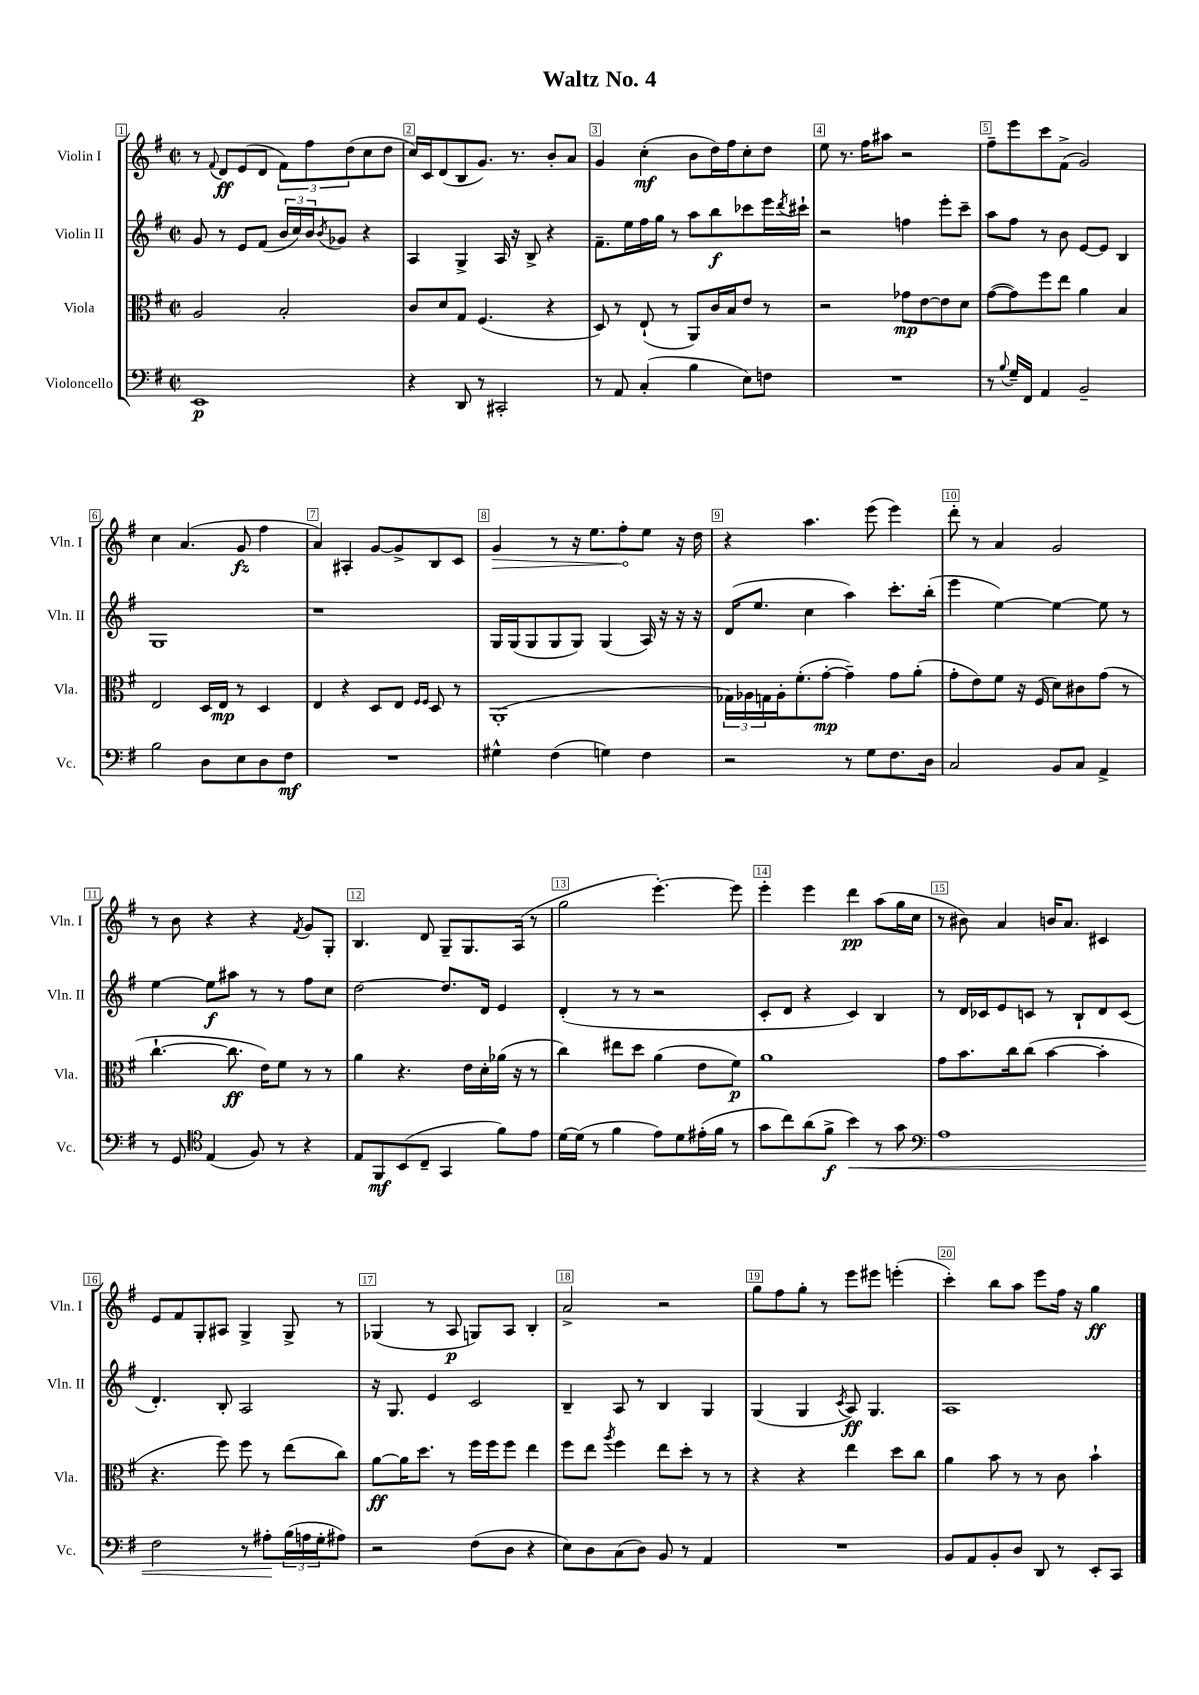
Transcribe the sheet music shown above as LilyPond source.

\header { title = "Waltz No. 4" }
<<
\new StaffGroup <<
\new Staff = "s0" \with { instrumentName = "Violin I" shortInstrumentName = "Vln. I" } {
    \clef treble \key g \major \defaultTimeSignature \time 2/2
    r8 \appoggiatura { fis'8 } d'8\ff e'8( d'8 \tuplet 3/2 { fis'8) fis''8 d''8( } c''8 d''8 |
    c''16) c'16 d'8( b8 g'8.) r8. b'8-. a'8 |
    g'4 c''4-.\mf( b'8 d''16) fis''16 c''8-. d''8 |
    e''8 r8. fis''16 ais''8 r2 |
    fis''8-- e'''8 c'''8 fis'8->( g'2) |
    c''4 a'4.( g'8\fz fis''4 |
    a'4) ais4-. g'8~ g'8-> b8 c'8 |
    \once \override Hairpin.circled-tip = ##t g'4\> r8 r16 e''8. fis''8-.\! e''8 r16 d''16 |
    r4 a''4. e'''8( e'''4) |
    d'''8-. r8 a'4 g'2 |
    r8 b'8 r4 r4 \acciaccatura { fis'8 } g'8 g8-. |
    b4. d'8 g8-- g8. a16( r8 |
    g''2 e'''4.~-.) e'''8 |
    e'''4-. e'''4 d'''4\pp a''8( g''16 c''16 |
    r8 bis'8) a'4 b'16 a'8. cis'4 |
    e'8 fis'8 g8-. ais8 g4-> g8-> r8 |
    ges4( r8 a8\p g8) a8 b4-. |
    a'2-> r2 |
    g''8 fis''8 g''8-. r8 e'''8 eis'''8 e'''4-.( |
    c'''4-.) b''8 a''8 e'''8 fis''16 r16 g''4\ff \bar "|." |
}
\new Staff = "s1" \with { instrumentName = "Violin II" shortInstrumentName = "Vln. II" } {
    \clef treble \key g \major \defaultTimeSignature \time 2/2
    g'8 r8 e'8 fis'8( \tuplet 3/2 { b'16 c''16) b'16 } \acciaccatura { b'8 } ges'8 r4 |
    a4 g4-> a16 r16 b8-> r4 |
    fis'8.-- e''16 fis''16 g''16 r8 a''8 b''8\f ces'''8 e'''16 \acciaccatura { d'''8 } cis'''16-! |
    r2 f''4 e'''8-. c'''8-- |
    a''8 fis''8 r8 b'8 e'8~ e'8 b4 |
    g1 |
    r1 |
    g16 g16( g8 g8 g8) g4( a16) r16 r16 r16 |
    d'16( e''8. c''4 a''4) c'''8.-. b''16-.( |
    e'''4 e''4~) e''4~ e''8 r8 |
    e''4~ e''8\f ais''8 r8 r8 fis''8 c''8 |
    d''2~ d''8. d'16 e'4 |
    d'4-.( r8 r8 r2 |
    c'8-. d'8 r4 c'4) b4 |
    r8 d'16 ces'16 e'8 c'8 r8 b8-! d'8 c'8( |
    d'4.-.) b8-. a2 |
    r16 g8. e'4 c'2 |
    b4-- a8 r8 b4 g4 |
    g4( g4 \acciaccatura { c'8 } a8\ff) g4. |
    a1 \bar "|." |
}
\new Staff = "s2" \with { instrumentName = "Viola" shortInstrumentName = "Vla." } {
    \clef alto \key g \major \defaultTimeSignature \time 2/2
    a2 b2-. |
    c'8 d'8 g8 fis4.( r4 |
    d8) r8 e8-!( r8 a,8) c'16 b16 e'8 r8 |
    r2 ges'8\mp e'8~ e'8 d'8 |
    g'8~( g'8) fis''8 e''8 a'4 b4 |
    e2 d16 e16\mp r8 d4 |
    e4 r4 d8 e8 \grace { fis16 fis16 } d8 r8 |
    a,1-.( |
    \tuplet 3/2 { ges16) aes16 g16 } aes16-. fis'8.-.( g'8~-.\mp g'4--) g'8 a'8-.( |
    g'8-. e'8) fis'8 r16 fis16( d'8) cis'8 g'8( r8 |
    c''4.~-! c''8.\ff e'16) fis'8 r8 r8 |
    a'4 r4. e'16 d'16-. aes'16( r16 r8 |
    c''4) eis''8 d''8 a'4( e'8 fis'8\p) |
    a'1 |
    g'8 b'8. c''16 c''8( b'4~ b'4-. |
    r4. fis''8) fis''8 r8 e''8( c''8) |
    a'8~\ff a'16 d''8. r8 fis''16 fis''16 fis''8 e''4 |
    fis''8 e''8 \acciaccatura { a''8 } fis''4 e''8 d''8-. r8 r8 |
    r4 r4 e''4 d''8 c''8 |
    a'4 b'8 r8 r8 c'8 b'4-! \bar "|." |
}
\new Staff = "s3" \with { instrumentName = "Violoncello" shortInstrumentName = "Vc." } {
    \clef bass \key g \major \defaultTimeSignature \time 2/2
    e,1\p |
    r4 d,8 r8 cis,2-. |
    r8 a,8 c4-.( b4 e8) f8 |
    R1 |
    r8 \appoggiatura { b8 } g16-- fis,16 a,4 b,2-- |
    b2 d8 e8 d8 fis8\mf |
    R1 |
    gis4-^ fis4( g4) fis4 |
    r2 r8 g8 fis8. d16 |
    c2 b,8 c8 a,4-> |
    r8 g,8 \clef tenor e4( fis8) r8 r4 |
    e8 fis,8\mf b,8( c8-- g,4 fis'8) e'8 |
    d'16~ d'16( r8 fis'4 e'8) d'8 eis'16-.( fis'16 r8 |
    g'8 c''8) a'8( fis'8->\f b'4\<) r8 g'8 |
    \clef bass a1 |
    fis2 r8 ais8-.\! \tuplet 3/2 { b16( a16 g16-. } ais8) |
    r2 fis8( d8 r4 |
    e8) d8 c8( d8) b,8 r8 a,4 |
    R1 |
    b,8 a,8 b,8-. d8 d,8 r8 e,8-. c,8 \bar "|." |
}
>>
>>
\layout { \context { \Score \override BarNumber.break-visibility = ##(#f #t #t) barNumberVisibility = #all-bar-numbers-visible \override BarNumber.stencil = #(make-stencil-boxer 0.1 0.3 ly:text-interface::print) } }
